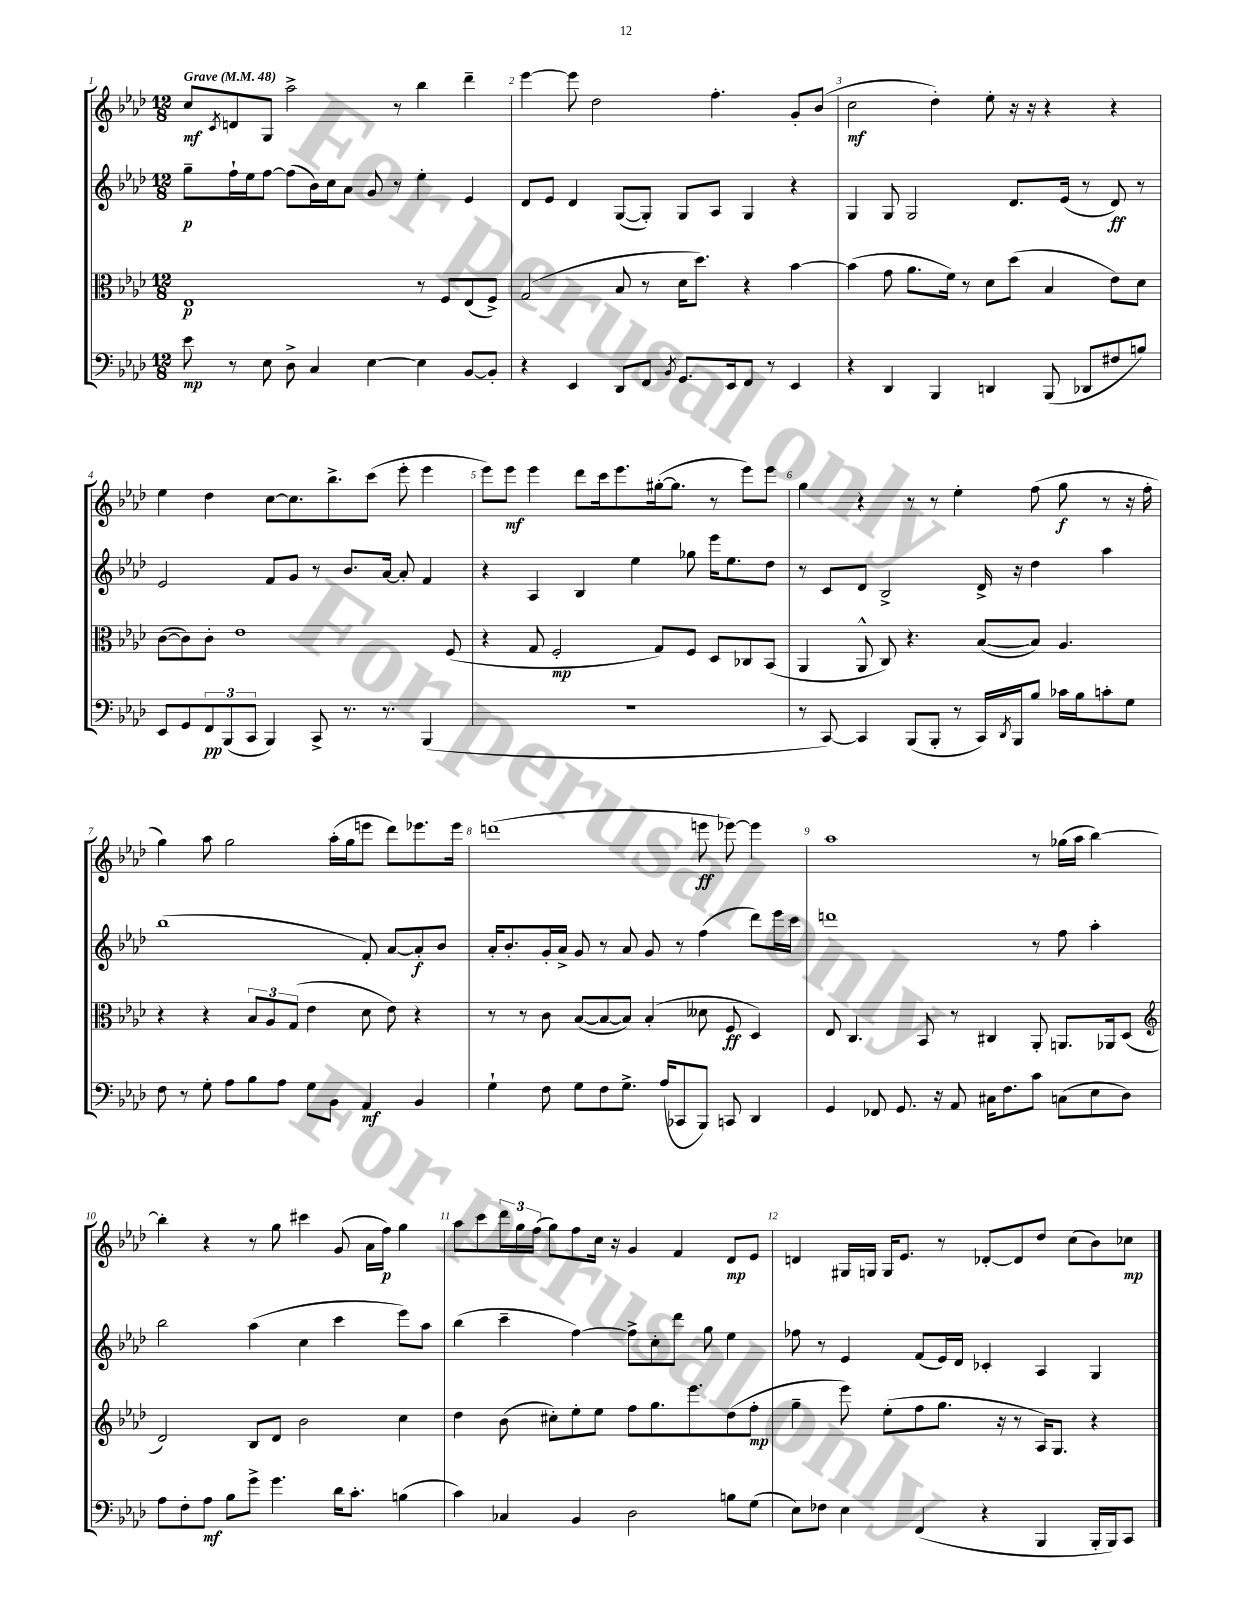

**kern	**dynam	**kern	**dynam	**kern	**dynam	**kern	**dynam
*part4	*part4	*part3	*part3	*part2	*part2	*part1	*part1
*staff4	*staff4	*staff3	*staff3	*staff2	*staff2	*staff1	*staff1
*clefF4	*	*clefC3	*	*clefG2	*	*clefG2	*
*k[b-e-a-d-]	*	*k[b-e-a-d-]	*	*k[b-e-a-d-]	*	*k[b-e-a-d-]	*
*M12/8	*	*M12/8	*	*M12/8	*	*M12/8	*
*MM48	*	*MM48	*	*MM48	*	*MM48	*
=1	=1	=1	=1	=1	=1	=1	=1
!	!	!	!	!	!	!LO:TX:a:B:t=Grave	!
8e-\	mp	1E-	p	8gg~\L	p	8cc/L	mf
.	.	.	.	.	.	8qc/	.
8r	.	.	.	16ff`\L	.	8dn/	.
.	.	.	.	16ee-\J	.	.	.
8E-\	.	.	.	[8ff\J	.	8G/J	.
8D-^\	.	.	.	(8ff\L]	.	2aa-^\	.
4C/	.	.	.	16b-\L)	.	.	.
.	.	.	.	16cc\J	.	.	.
.	.	.	.	8a-\J	.	.	.
[4E-\	.	.	.	8g/	.	.	.
.	.	.	.	8r	.	8r	.
4E-\]	.	8r	.	4ee-'\	.	4bb-\	.
.	.	8F/L	.	.	.	.	.
[8BB-/L	.	(8E-/	.	4e-/	.	4ddd-~\	.
8BB-'/J]	.	8F^/J)	.	.	.	.	.
=2	=2	=2	=2	=2	=2	=2	=2
4r	.	(2G/	.	8d-/L	.	[4eee-\	.
.	.	.	.	8e-/J	.	.	.
4EE-/	.	.	.	4d-/	.	8eee-\]	.
.	.	.	.	.	.	2dd-\	.
8DD-/L	.	8B-/	.	([8G/L	.	.	.
8FF/J	.	8r	.	8G'/J])	.	.	.
8qBB-/	.	.	.	.	.	.	.
8.GG/L	.	16d-\KL	.	8G/L	.	.	.
.	.	8.dd-\J)	.	.	.	.	.
.	.	.	.	8A-/J	.	4.ff'\	.
16EE-/k	.	.	.	.	.	.	.
8FF/J	.	4r	.	4G/	.	.	.
8r	.	.	.	.	.	.	.
4EE-/	.	[4b-\	.	4r	.	8g'/L	.
.	.	.	.	.	.	(8b-/J	.
=3	=3	=3	=3	=3	=3	=3	=3
4r	.	(4b-\]	.	4G/	.	2cc\	mf
4DD-/	.	8g\	.	8G/	.	.	.
.	.	8.a-\L	.	2G/	.	.	.
4BBB-/	.	.	.	.	.	4dd-'\)	.
.	.	16f\Jk)	.	.	.	.	.
.	.	8r	.	.	.	.	.
4DDn/	.	8d-\L	.	.	.	8ee-'\	.
.	.	(8dd-\J	.	8.d-/L	.	16r	.
.	.	.	.	.	.	16r	.
(8BBB-/	.	4B-/	.	.	.	4r	.
.	.	.	.	(16e-/Jk	.	.	.
8DD-X/L	.	.	.	8r	.	.	.
8F#X/	.	8e-\L)	.	8d-/)	ff	4r	.
8Bn/J)	.	8d-\J	.	8r	.	.	.
!!LO:LB:g=z
=4	=4	=4	=4	=4	=4	=4	=4
8EE-/L	.	([8c\L	.	2e-/	.	4ee-\	.
8GG/	.	8c\])	.	.	.	.	.
12FF/	pp	8c'\J	.	.	.	4dd-\	.
(12BBB-/	.	.	.	.	.	.	.
.	.	1e-	.	.	.	.	.
12CC/J	.	.	.	.	.	.	.
4BBB-/)	.	.	.	8f/L	.	[8cc\L	.
.	.	.	.	8g/J	.	8.cc\]	.
8CC^/	.	.	.	8r	.	.	.
.	.	.	.	.	.	8.bb-^\	.
8.r	.	.	.	8.b-/L	.	.	.
.	.	.	.	.	.	(8ccc\J	.
8.r	.	.	.	[16a-/Jk	.	.	.
.	.	.	.	8a-'/]	.	8eee-'\	.
(4BBB-/	.	.	.	4f/	.	4eee-\	.
.	.	(8F/	.	.	.	.	.
=5	=5	=5	=5	=5	=5	=5	=5
1.r	.	4r	.	4r	.	8eee-\L)	.
.	.	.	.	.	.	8eee-\J	mf
.	.	8G/	.	4A-/	.	4eee-\	.
.	.	2F'/	mp	.	.	.	.
.	.	.	.	4B-/	.	8ddd-\L	.
.	.	.	.	.	.	16ccc\k	.
.	.	.	.	.	.	8.eee-\	.
.	.	.	.	4ee-\	.	.	.
.	.	8G/L)	.	.	.	([16gg#X'\k	.
.	.	.	.	.	.	8.gg#\J]	.
.	.	8F/J	.	8gg-X\	.	.	.
.	.	8D-/L	.	16eee-\KL	.	8r	.
.	.	.	.	8.ee-\	.	.	.
.	.	8C-X/	.	.	.	8eee-\L)	.
.	.	(8BB-/J	.	8dd-\J	.	8eee-\J	.
=6	=6	=6	=6	=6	=6	=6	=6
8r	.	4AA-/	.	8r	.	4gg\	.
[8CC/)	.	.	.	8c/L	.	.	.
4CC/]	.	8AA-^^/	.	8d-/J	.	4r	.
.	.	8C/)	.	2B-^/	.	.	.
(8BBB-/L	.	4.r	.	.	.	8r	.
8BBB-'/J	.	.	.	.	.	8r	.
8r	.	.	.	.	.	4ee-'\	.
16CC/LL)	.	([8B-/L	.	16d-^/	.	.	.
8qDD-/	.	.	.	.	.	.	.
16BBB-/J	.	.	.	16r	.	.	.
8B-/J	.	8B-/J])	.	4dd-\	.	(8ff\	.
16c-X\LL	.	4.A-/	.	.	.	8gg\	f
16B-\J	.	.	.	.	.	.	.
8cn'\	.	.	.	4aa-\	.	8r	.
8G\J	.	.	.	.	.	16r	.
.	.	.	.	.	.	16ff'\	.
!!LO:LB:g=z
=7	=7	=7	=7	=7	=7	=7	=7
8F\	.	4r	.	(1bb-	.	4gg\)	.
8r	.	.	.	.	.	.	.
8G'\	.	4r	.	.	.	8aa-\	.
8A-\L	.	.	.	.	.	2gg\	.
8B-\	.	12B-/L	.	.	.	.	.
.	.	12A-/	.	.	.	.	.
8A-\J	.	.	.	.	.	.	.
.	.	(12G/J	.	.	.	.	.
8G\L	.	4e-\	.	.	.	.	.
8BB-\J	.	.	.	.	.	(16aa-'\LL	.
.	.	.	.	.	.	16gg\J	.
4AA-/	mf	8d-\	.	8f'/)	.	8eeen\J	.
.	.	8e-\)	.	[8a-/L	.	8ddd-\L)	.
4BB-/	.	4r	.	8a-'/]	f	8.eee-X\	.
.	.	.	.	8b-/J	.	.	.
.	.	.	.	.	.	16eee-\Jk	.
=8	=8	=8	=8	=8	=8	=8	=8
4G`\	.	8r	.	16a-'/KL	.	(1dddn	.
.	.	.	.	8.b-'/	.	.	.
.	.	8r	.	.	.	.	.
8F\	.	8c\	.	16g'/L	.	.	.
.	.	.	.	16a-^/JJ	.	.	.
8G\L	.	([8B-/L	.	8g/	.	.	.
8F\	.	8B-/_	.	8r	.	.	.
8.G^\J	.	8B-/J])	.	8a-/	.	.	.
.	.	(4B-'/	.	8g/	.	.	.
(16A-/KL	.	.	.	.	.	.	.
8CC-X/	.	.	.	8r	.	.	.
8BBB-/J)	.	8d--X\	.	(4ff\	.	8eeen\	ff
8CCn/	.	8F/	ff	.	.	[8eee-X\)	.
4DD-/	.	4D-/)	.	8ddd-\L)	.	4eee-\]	.
.	.	.	.	16eee-\L	.	.	.
.	.	.	.	16ccc\JJ	.	.	.
=9	=9	=9	=9	=9	=9	=9	=9
4GG/	.	8E-/	.	1dddn	.	1aa-	.
.	.	4.C/	.	.	.	.	.
8FF-X/	.	.	.	.	.	.	.
8.GG/	.	.	.	.	.	.	.
.	.	8BB-/	.	.	.	.	.
16r	.	.	.	.	.	.	.
8AA-/	.	8r	.	.	.	.	.
16C#X\KL	.	4C#X/	.	.	.	.	.
8.F\	.	.	.	.	.	.	.
8c\J	.	8AA-'/	.	8r	.	8r	.
(8Cn\L	.	8.AAn/L	.	8ff\	.	(16gg-X\LL	.
.	.	.	.	.	.	16aa-\JJ	.
8E-\	.	.	.	4aa-'\	.	[4bb-\)	.
.	.	16AA-X/k	.	.	.	.	.
8D-\J)	.	(8D-/J	.	.	.	.	.
!!LO:LB:g=z
=10	=10	=10	=10	=10	=10	=10	=10
*	*	*clefG2	*	*	*	*	*
8A-\L	.	2d-/)	.	2bb-\	.	4bb-'\]	.
8F'\	.	.	.	.	.	.	.
8A-\J	mf	.	.	.	.	4r	.
8B-\L	.	.	.	.	.	.	.
8g^\J	.	8B-/L	.	(4aa-\	.	8r	.
4.g\	.	8d-/J	.	.	.	8gg\	.
.	.	2b-\	.	4cc\	.	4ccc#X\	.
16d-\KL	.	.	.	4ccc\	.	(8g/	.
8.c'\J	.	.	.	.	.	.	.
.	.	.	.	.	.	16a-\LL	.
.	.	.	.	.	.	16ff\JJ)	p
(4Bn\	.	4cc\	.	8eee-\L)	.	4gg\	.
.	.	.	.	8aa-\J	.	.	.
=11	=11	=11	=11	=11	=11	=11	=11
4c\)	.	4dd-\	.	(4bb-\	.	8aa-\L	.
.	.	.	.	.	.	8ccc\	.
4C-X/	.	(8b-\	.	4ccc~\	.	24ddd-\L	.
.	.	.	.	.	.	24gg\	.
.	.	.	.	.	.	(24ff\JJ	.
.	.	8cc#X'\L)	.	.	.	8gg\L)	.
4BB-/	.	8ee-'\	.	[4ff\)	.	8ff\	.
.	.	8ee-\J	.	.	.	16cc\Jk	.
.	.	.	.	.	.	16r	.
2D-\	.	8ff\L	.	8ff^\L]	.	4g/	.
.	.	8.gg\	.	8cc'\	.	.	.
.	.	.	.	8ddd-\J	.	4f/	.
.	.	8.eee-\	.	.	.	.	.
.	.	.	.	8gg\	.	.	.
8Bn\L	.	(8dd-\	.	4ee-\	.	8d-/L	mp
(8G\J	.	8ff'\J	mp	.	.	8e-/J	.
=12	=12	=12	=12	=12	=12	=12	=12
8E-\L)	.	4gg~\	.	8ff-X\	.	4dn/	.
8F-X\J	.	.	.	8r	.	.	.
4E-\	.	8eee-\)	.	4e-/	.	16G#X/LL	.
.	.	.	.	.	.	16Gn/JJ	.
.	.	(8ee-'\L	.	.	.	16G/KL	.
.	.	.	.	.	.	8.e-/J	.
(4FF/	.	8ff\	.	(8f/L	.	.	.
.	.	8.gg\J	.	16e-/L)	.	8r	.
.	.	.	.	16d-/JJ	.	.	.
4r	.	.	.	4c-X'/	.	[8d-X'/L	.
.	.	16r	.	.	.	.	.
.	.	8r	.	.	.	8d-/]	.
4BBB-/	.	16A-/KL)	.	4A-/	.	8dd-/J	.
.	.	8.G/J	.	.	.	.	.
.	.	.	.	.	.	(8cc\L	.
16BBB-'/LL	.	4r	.	4G/	.	8b-\)	.
16BBB-/J)	.	.	.	.	.	.	.
8CC/J	.	.	.	.	.	8cc-X\J	mp
==	==	==	==	==	==	==	==
*-	*-	*-	*-	*-	*-	*-	*-
